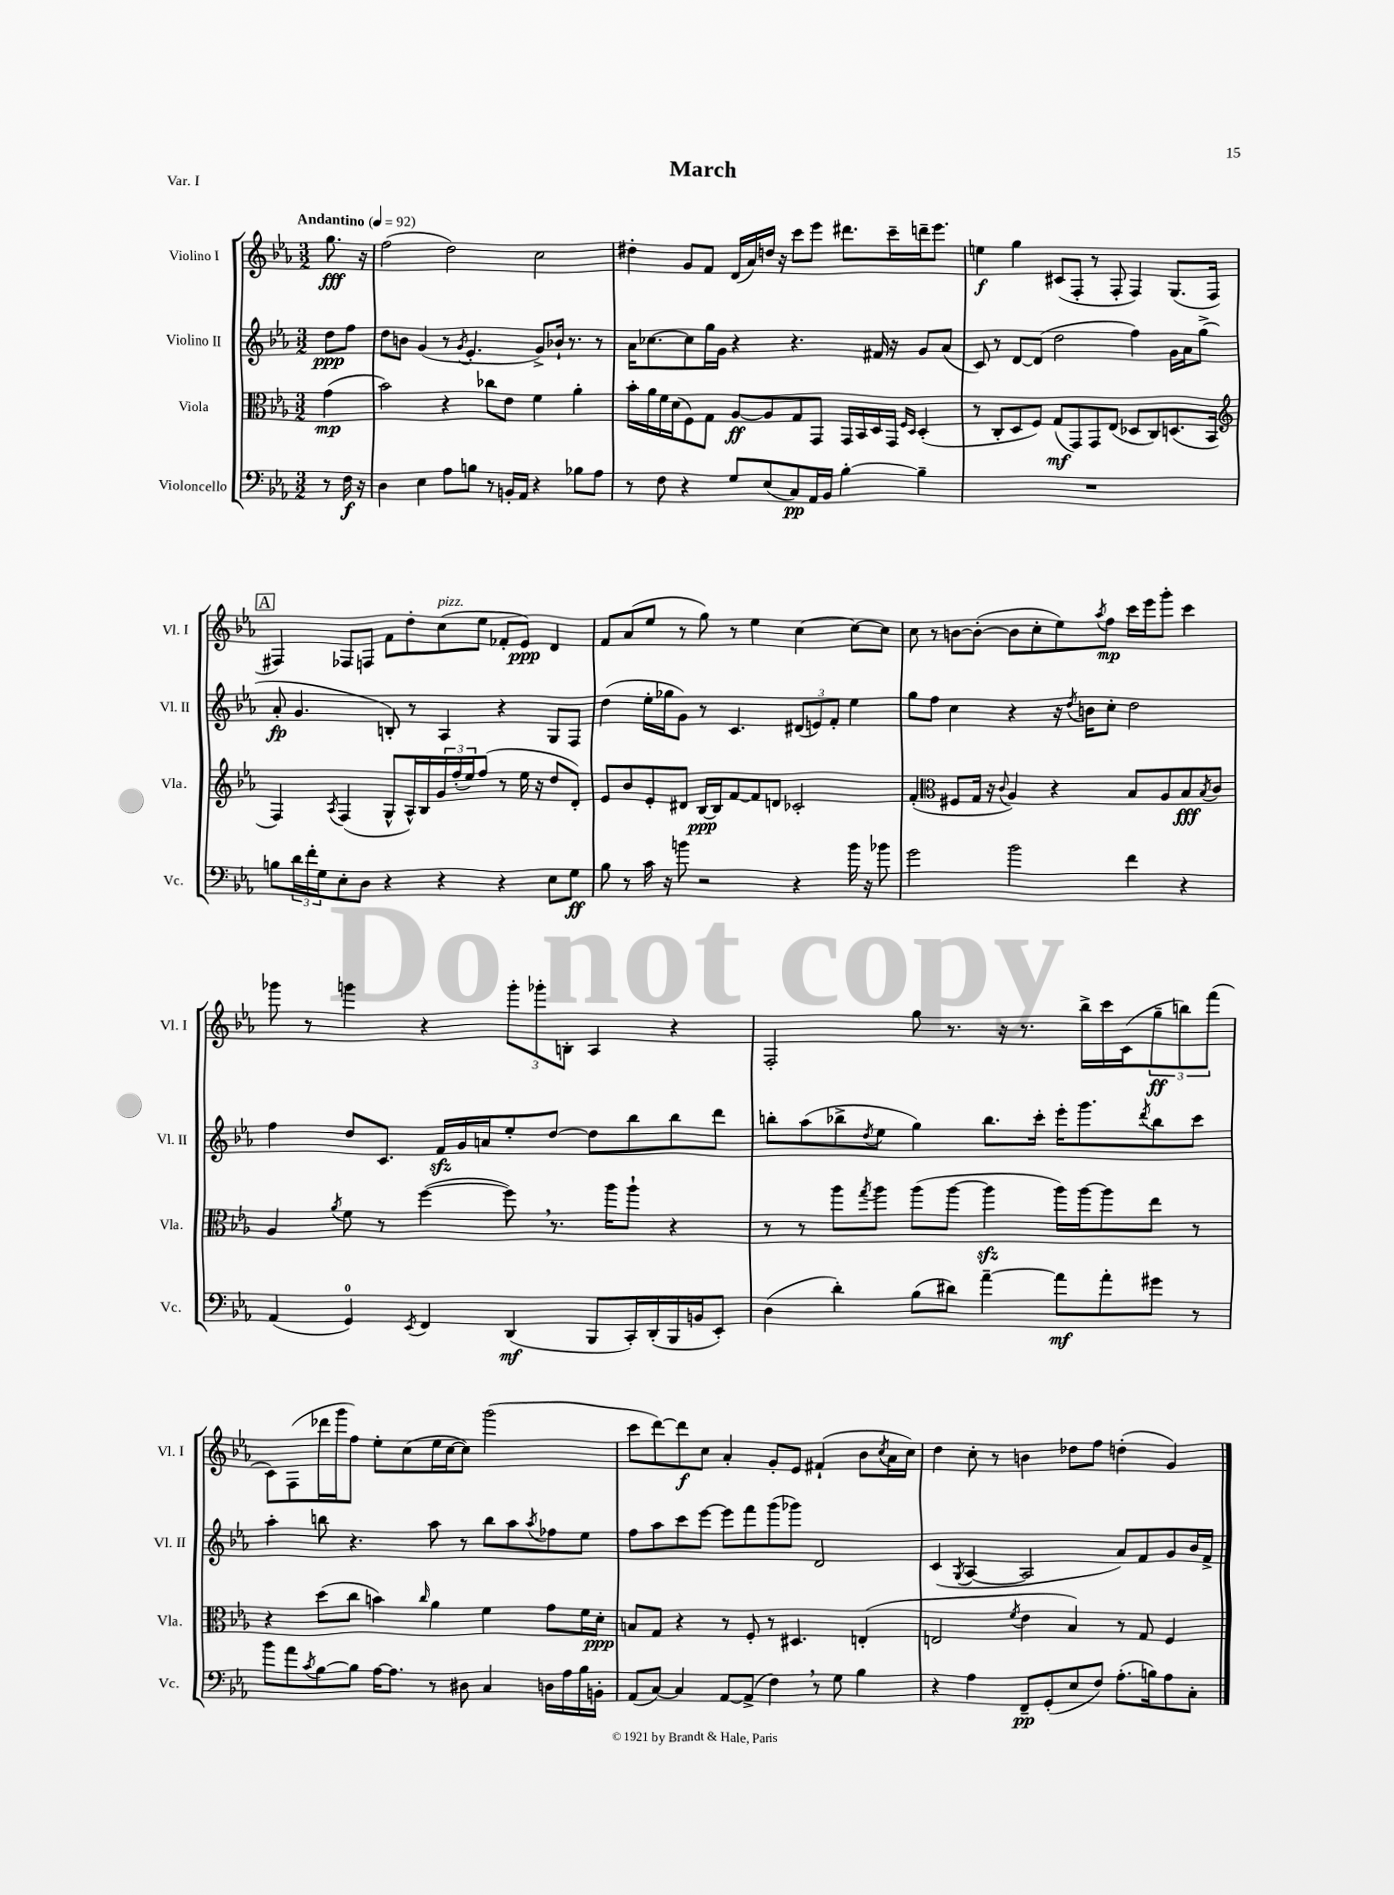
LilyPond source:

\header { title = "March" piece = "Var. I" }
<<
\new StaffGroup <<
\new Staff = "s0" \with { instrumentName = "Violino I" shortInstrumentName = "Vl. I" } {
    \clef treble \key ees \major \numericTimeSignature \time 3/2 \partial 4 \tempo "Andantino" 4 = 92
    g''8.\fff r16 |
    f''2( d''2) c''2 |
    dis''4-. g'8 f'8 d'16( aes'16) d''16 r16 c'''8 ees'''8 dis'''8. c'''16-- d'''16-- ees'''8. |
    e''4\f g''4 cis'8( f8-. r8 f8-. f4) g8.( f16 |
    \mark \markup { \box "A" } fis4) fes8 f8 f'8 d''8-. c''8^\markup { \italic "pizz." }( ees''8 fes'8-. ees'8\ppp) d'4 |
    f'8 aes'8( ees''8 r8 g''8) r8 ees''4 c''4~ c''8~ c''8 |
    c''8 r8 b'8~ b'8~-.( b'8 c''8-. ees''8) \acciaccatura { aes''8 } f''8\mp c'''16 ees'''16 g'''8-. c'''4 |
    ges'''8 r8 g'''4 r4 \tuplet 3/2 { g'''8-. ges'''8-. b8-. } aes4 r4 |
    f2-. g''8 r8. r16 r8. bes''16-> c'''16 c'16( \tuplet 3/2 { g''8--\ff b''8) f'''8( } |
    c'8) f8( des'''16 g'''16 f''8) ees''8-. c''8( ees''16 c''16~ c''8) g'''2( |
    c'''8 d'''8~) d'''8\f c''8 aes'4-. g'8-. ees'8 fis'4-!( bes'8 \acciaccatura { c''8 } aes'16 c''16) |
    d''4 c''8-. r8 b'4 des''8 f''8 d''4-.( g'4) \bar "|." |
}
\new Staff = "s1" \with { instrumentName = "Violino II" shortInstrumentName = "Vl. II" } {
    \clef treble \key ees \major \numericTimeSignature \time 3/2 \partial 4
    d''8\ppp f''8 |
    d''8 b'8 g'4( r8 \acciaccatura { g'8 } ees'4.-. g'8->) bes'16-! r8. r8 |
    aes'16 ces''8.~ ces''8 g''16 g'16 r4 r4. fis'16 r16 g'8 aes'8( |
    c'8) r8 d'8~ d'8( d''2 f''4) g'16 aes'16 g''8->( |
    \mark \markup { \box "A" } aes'8-.\fp g'4. b8-.) r8 aes4 r4 g8 f8 |
    d''4( ees''16-. ges''16 g'8) r8 c'4. \tuplet 3/2 { dis'8( e'8) f'8-. } ees''4 |
    g''8 f''8 c''4 r4 r16 \acciaccatura { d''8 } b'16 c''8-. d''2 |
    f''4 d''8 c'8. f'16\sfz g'16 a'16 ees''8-. d''8~ d''8 bes''8 bes''8 d'''8 |
    b''8-. aes''8( bes''8-> \acciaccatura { d''8 } ees''8 g''4) bes''8. c'''16-. ees'''16-. g'''8. \acciaccatura { d'''8 } bes''8 c'''8 |
    aes''4-. b''8 r4. aes''8 r8 b''8 aes''8 \acciaccatura { aes''8 } fes''8 ees''8 |
    f''8 aes''8 c'''8 ees'''8~ ees'''8 f'''8 g'''8( ges'''8) d'2 |
    c'4( \acciaccatura { g8 } aes4~ aes2 aes'8) f'8 g'8 bes'16 f'16-> \bar "|." |
}
\new Staff = "s2" \with { instrumentName = "Viola" shortInstrumentName = "Vla." } {
    \clef alto \key ees \major \numericTimeSignature \time 3/2 \partial 4
    g'4\mp( |
    bes'2) r4 ces''8 ees'8 f'4 aes'4-. |
    bes'16-. aes'16 f'16 d'16( f8) g8 aes8~\ff aes8 g8 g,8 g,16 bes,16 d16 g,16 \grace { f16 d16 } d4-.( |
    r8 c8-. d8 f8) g8\mf( g,8) g,8 ees8( des8 c8) d8.( bes,16 |
    \mark \markup { \box "A" } \clef treble f4) \acciaccatura { aes8 } f4( g8-^ aes16-^) bes16 \tuplet 3/2 { g'16 f''16-.( ees''16) } f''8( r8 ees''16 r16 d''8 d'8-.) |
    ees'8 bes'8 ees'8-. dis'8 bes16~\ppp bes16 f'8~ f'8 d'8 ces'2-. |
    f'4-.( \clef alto fis8 g16 r16 \appoggiatura { c'8 } aes4) r4 bes8 aes8 bes8\fff \acciaccatura { bes8 } c'8 |
    aes4 \acciaccatura { aes'8 } f'8 r8 f''4~( f''8) \breathe r8. aes''16 aes''8-! r4 |
    r8 r8 aes''8 \acciaccatura { g''8 } aes''8 aes''8( aes''8~ aes''4\sfz aes''16) aes''16~ aes''8 ees''8 r8 |
    r4 d''8( c''8 b'4) \grace { c''16 } aes'4 f'4 g'8 f'16 d'16-.\ppp |
    b8 g8 r4 r8 f8-. r8 dis4. e4-.( |
    e2 \acciaccatura { f'8 } ees'4 bes4) r8 g8 f4 \bar "|." |
}
\new Staff = "s3" \with { instrumentName = "Violoncello" shortInstrumentName = "Vc." } {
    \clef bass \key ees \major \numericTimeSignature \time 3/2 \partial 4
    r8 f16\f r16 |
    d4 ees4 aes8 b8 r8 b,16-. aes,16 r4 bes8 aes8 |
    r8 f8 r4 g8 ees8( c8\pp) aes,16 bes,16 bes4~-. bes4-- |
    R1. |
    \mark \markup { \box "A" } b8 \tuplet 3/2 { d'16 f'16-. g16 } ees8-. d8 r4 r4 r4 ees8 g8\ff |
    bes8 r8 c'16 r16 b'8 r2 r4 b'16 r16 bes'8 |
    g'2 bes'2 f'4 r4 |
    aes,4( g,4-0) \acciaccatura { ees,8 } f,4 d,4\mf( bes,,8 c,16-.) d,16-.( bes,,16 b,16 ees,8-.) |
    d4( d'4-.) bes8( dis'8) aes'4~-- aes'8\mf aes'8-. gis'8 r8 |
    bes'8 aes'8 \acciaccatura { c'8 } bes8~ bes8 aes16~ aes8. r8 dis8 c4 d16 aes16 bes16 b,16-. |
    aes,8( c8~) c4 aes,8~ aes,8->( f4) \breathe r8 g8 bes4 |
    r4 aes4 f,8--\pp g,8-.( ees8 f8) aes8.-.( b16) aes8 c8-. \bar "|." |
}
>>
>>
\layout { \context { \Score \remove "Bar_number_engraver" } }
